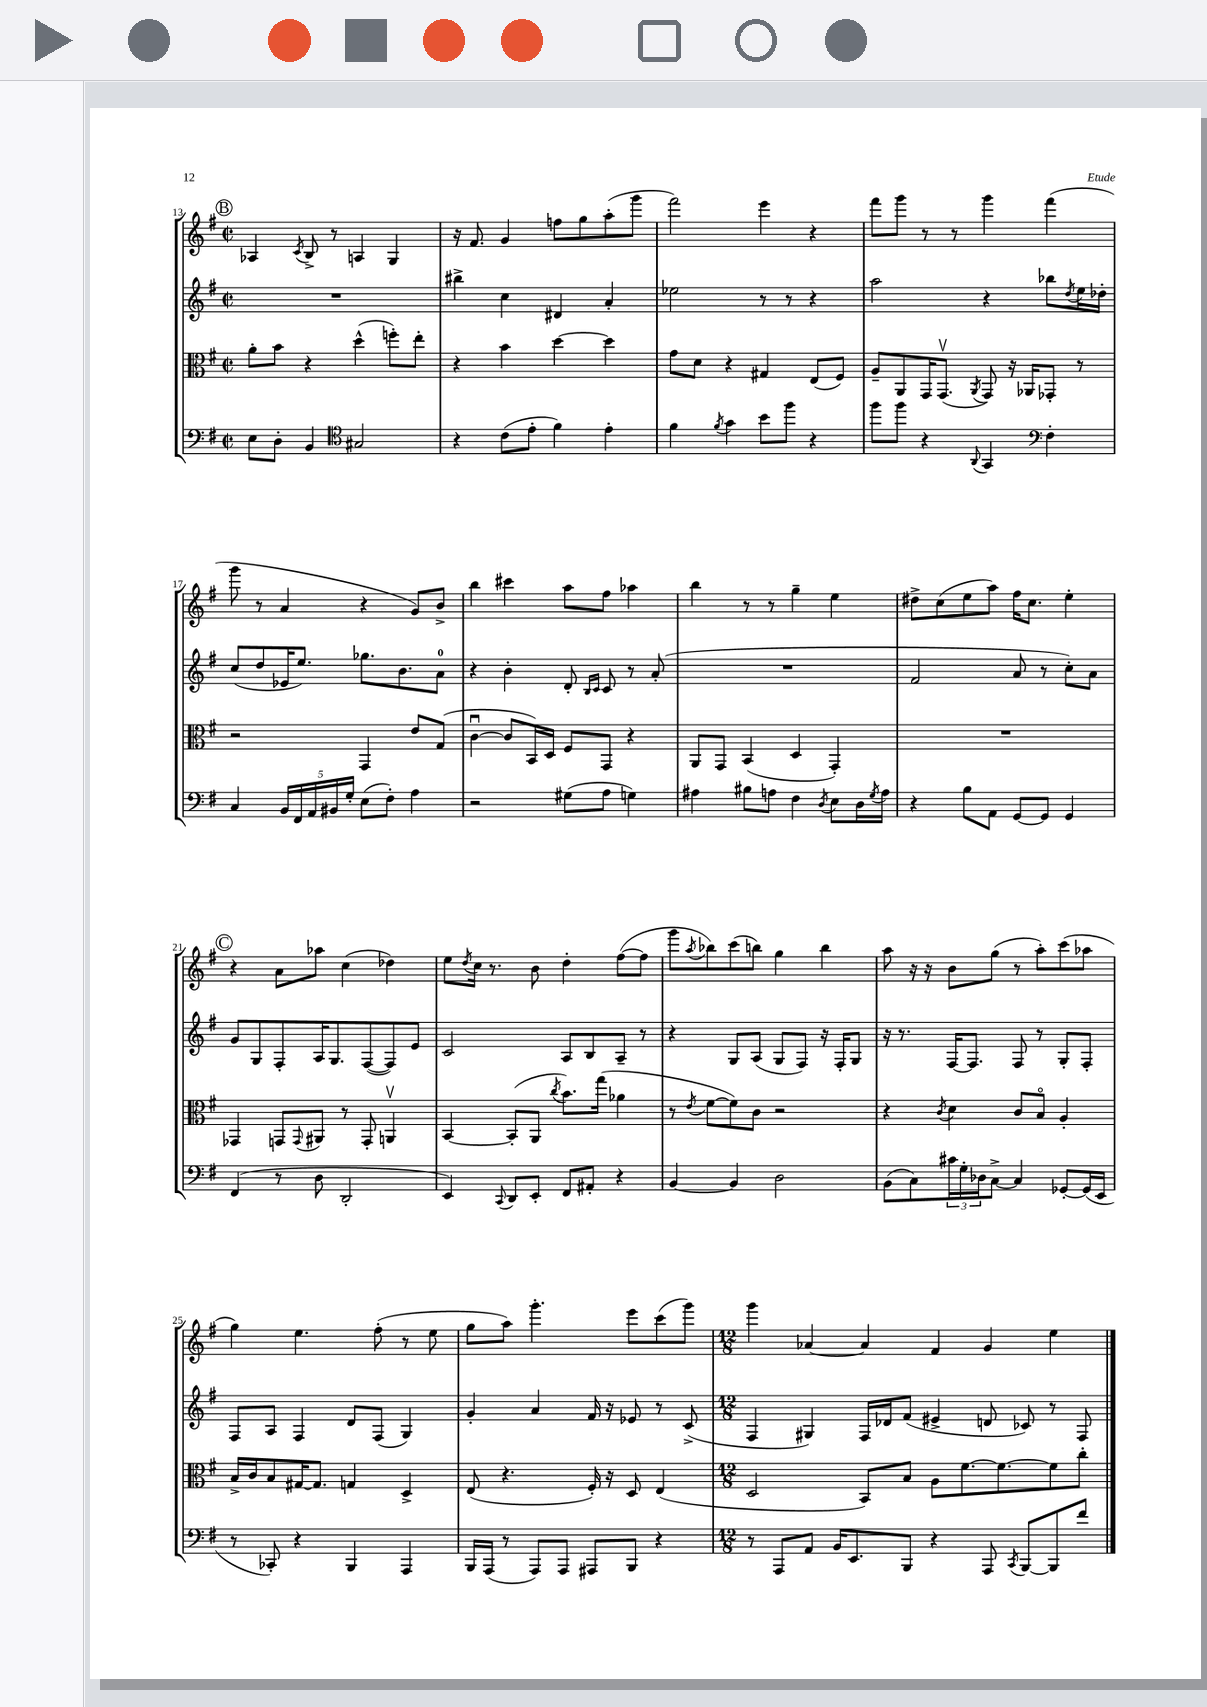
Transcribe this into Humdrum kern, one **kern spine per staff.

**kern	**kern	**kern	**kern
*staff4	*staff3	*staff2	*staff1
*clefF4	*clefC3	*clefG2	*clefG2
*k[f#]	*k[f#]	*k[f#]	*k[f#]
*M2/2	*M2/2	*M2/2	*M2/2
*met(c|)	*met(c|)	*met(c|)	*met(c|)
8E	8a'	1r	4A-
8D'	8b	.	.
.	.	.	8qc
4BB	4r	.	8B^
.	.	.	8r
*clefC4	*	*	*
2G#	(4dd^^	.	4A
.	8ff')	.	4G
.	8ee'	.	.
=	=	=	=
4r	4r	4bb#^	16r
.	.	.	8.f#
(8c	4b	4cc	4g
8e'	.	.	.
4f#)	[4dd	4d#	8ff
.	.	.	8gg
4e'	4dd]	4a'	(8aa'
.	.	.	8ggg
=	=	=	=
4f#	8g	2ee-	2fff#)
.	8d	.	.
8qf#	.	.	.
4g	4r	.	.
8b	4G#	8r	4eee
8ff#	.	8r	.
4r	(8E	4r	4r
.	8F#)	.	.
=	=	=	=
8ff#	8A~	2aa	8fff#
8ff#	8AA	.	8ggg
4r	16GG	.	8r
.	(8.GGv	.	.
.	.	.	8r
8qqAA	8qAA	.	.
4GG	8GG)	4r	4ggg
.	16r	.	.
.	16AA-	.	.
*clefF4	*	*	*
4F#'	8GG-'	8bb-	(4fff#
.	.	8qdd	.
.	8r	16ee	.
.	.	16dd-'	.
=	=	=	=
4C	2r	(8cc	8ggg
.	.	8dd	8r
20BB	.	16e-	4a
20FF#	.	.	.
.	.	8.ee)	.
20AA	.	.	.
20BB#	.	.	.
20G'	.	.	.
(8E	4GG	8.gg-	4r
8F#')	.	.	.
.	.	8.b	.
4A	8e	.	8g)
.	(8G	8a	8b^
=	=	=	=
2r	[4cu	4r	4bb
.	8c]	4b'	4ccc#
.	16BB)	.	.
.	16D	.	.
(8G#	8F#	8d'	8aa
.	.	16qqB	.
.	.	16qqc	.
8A	8GG	8c	8ff#
4G)	4r	8r	4aa-
.	.	(8a'	.
=	=	=	=
4A#	8AA	1r	4bb
.	8GG	.	.
8B#	(4BB	.	8r
8A	.	.	8r
4F#	4D	.	4gg~
8qD	.	.	.
8E	4GG')	.	4ee
16D	.	.	.
8qG	.	.	.
16A	.	.	.
=	=	=	=
4r	1r	2f#	8dd#^
.	.	.	(8cc
8B	.	.	8ee
8AA	.	.	8aa)
[8GG	.	8a	16ff#
.	.	.	8.cc
8GG]	.	8r	.
4GG	.	8cc')	4ee'
.	.	8a	.
=	=	=	=
(4FF#	4GG-	8g	4r
.	.	8G	.
8r	8GG	8F#'	8a
.	8qqGG	.	.
8D	8AA#	16A	8aa-
.	.	8.G	.
2DD'	8r	.	(4cc
.	8GG'	([8F#	.
.	4AAv	8F#])	4dd-)
.	.	8e	.
=	=	=	=
4EE)	[4BB	2c	8ee
.	.	.	8qdd
.	.	.	16cc
.	.	.	8.r
8qqCC	.	.	.
8DD	(8BB']	.	.
8EE'	8AA	.	8b
.	8qcc	.	.
8FF#	8.b)	8A	4dd'
8AA#'	.	8B	.
.	(16gg	.	.
4r	4a-	8A~	([8ff#
.	.	8r	8ff#]
=	=	=	=
[4BB	8r	4r	8ggg
.	8qe	.	8qaa
.	[8f#	.	8bb-)
4BB]	8f#])	8G	(8ccc
.	8c	(8A	8bb)
2D	2r	8G	4gg
.	.	8F#)	.
.	.	16r	4bb
.	.	16F#'	.
.	.	8G	.
=	=	=	=
(8BB	4r	16r	8aa
.	.	8.r	.
8C)	.	.	16r
.	.	.	16r
.	8qc	.	.
24c#	4d	[16F#	8b
24G'	.	.	.
.	.	8.F#]	.
24D-	.	.	.
[8C^	.	.	(8gg
4C]	8c	8F#	8r
.	8Bo	8r	8aa')
[8GG-'	4A'	8G'	(8ccc
(16GG-]	.	8F#'	8aa-
16EE	.	.	.
=	=	=	=
8r	16B^	8F#	4gg)
.	16c	.	.
8CC-')	8B	8A	.
4r	[16G#	4F#	4.ee
.	8.G#]	.	.
4BBB	4G	8d	.
.	.	(8F#	(8ff#'
4AAA	4D^	4G)	8r
.	.	.	8ee
=	=	=	=
16BBB	(8E	4g'	8gg
(16AAA	.	.	.
8r	4.r	.	8aa)
8AAA)	.	4a	4.ggg'
8AAA	.	.	.
8AAA#	16F#')	16f#	.
.	16r	16r	.
8BBB	8D	8e-	8eee
4r	(4E	8r	(8ccc
.	.	(8c^	8ggg)
=	=	=	=
*M12/8	*M12/8	*M12/8	*M12/8
8r	2D	4F#	4ggg
8AAA	.	.	.
8AA	.	4G#)	[4a-
16BB	.	.	.
8.EE	.	.	.
.	8BB)	16F#	4a-]
.	.	16d-	.
8BBB	8B	(8f#	.
4r	8A	4e#^	4f#
.	[8.f#	.	.
8AAA	.	8d	4g
.	8.f#_	.	.
8qCC	.	.	.
[8BBB	.	8c-)	.
8BBB]	8f#]	8r	4ee
8f#	8cc'	8F#	.
==	==	==	==
*-	*-	*-	*-
